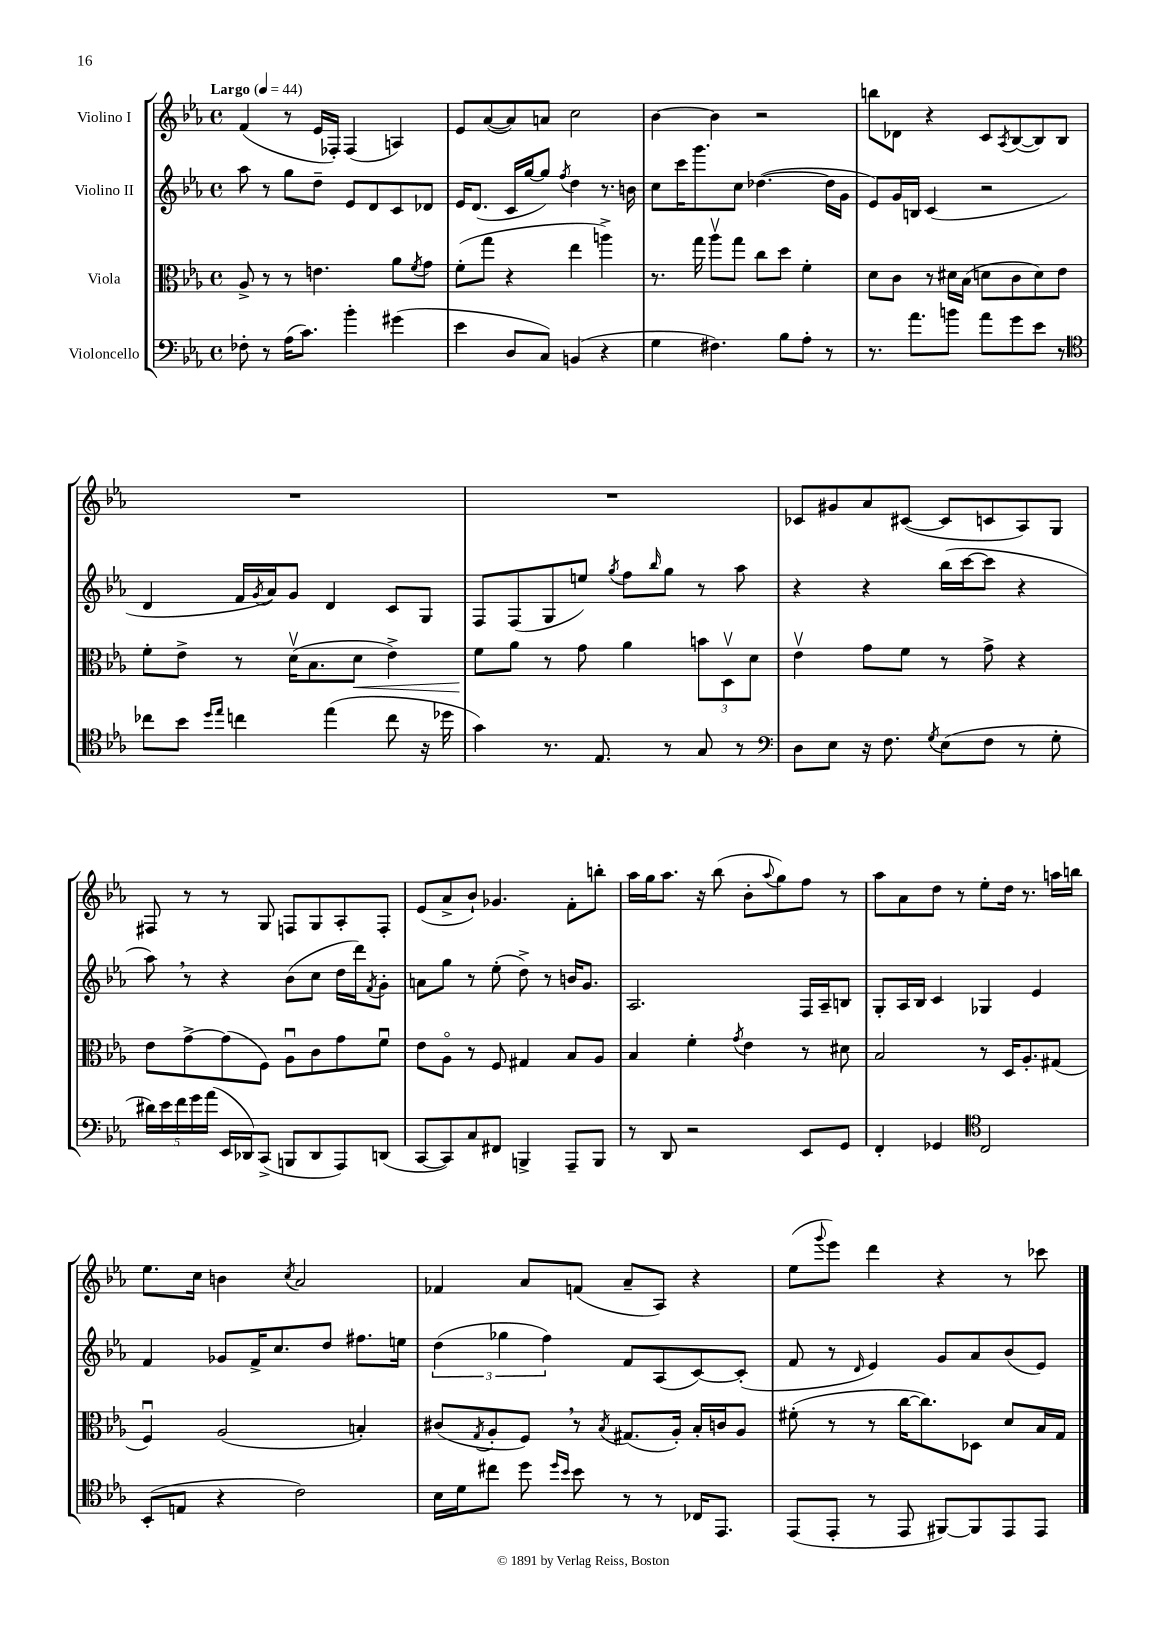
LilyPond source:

<<
\new StaffGroup <<
\new Staff = "s0" \with { instrumentName = "Violino I" } {
    \clef treble \key ees \major \defaultTimeSignature \time 4/4 \tempo "Largo" 4 = 44
    f'4( r8 ees'16 fes16-.) fes4( a4) |
    ees'8 aes'8~( aes'8) a'8 c''2 |
    bes'4~ bes'4 r2 |
    b''8 des'8 r4 c'8 \acciaccatura { aes8 } bes8~( bes8) bes8 |
    R1 |
    R1 |
    ces'8 gis'8 aes'8 cis'8~( cis'8 c'8 aes8) g8 |
    fis8 r8 r8 g8 f8 g8 aes8-. f8-. |
    ees'8( aes'8-> bes'8-!) ges'4. f'8-. b''8-. |
    aes''16 g''16 aes''8. r16 bes''8( bes'8-. \appoggiatura { aes''8 } g''8) f''8 r8 |
    aes''8 aes'8 d''8 r8 ees''8-. d''16 r8. a''16 b''16 |
    ees''8. c''16 b'4 \acciaccatura { c''8 } aes'2 |
    fes'4 aes'8 f'8( aes'8-- aes8) r4 |
    ees''8( \appoggiatura { g'''8 } ees'''8) d'''4 r4 r8 ces'''8 \bar "|." |
}
\new Staff = "s1" \with { instrumentName = "Violino II" } {
    \clef treble \key ees \major \defaultTimeSignature \time 4/4
    aes''8 r8 g''8 d''8-- ees'8 d'8 c'8 des'8 |
    ees'16 d'8.( c'16 g''16~ g''8) \acciaccatura { f''8 } d''4 r8. b'16 |
    c''8 c'''16 g'''8. c''8 des''4.~( des''16 g'16 |
    ees'8) g'16 b16 c'4( r2 |
    d'4 f'16 \acciaccatura { g'8 } aes'16) g'8 d'4 c'8 g8 |
    f8 f8( g8 e''8) \acciaccatura { g''8 } f''8 \grace { bes''16 } g''8 r8 aes''8 |
    r4 r4 bes''16( c'''16~ c'''8 r4 |
    aes''8) \breathe r8 r4 bes'8( c''8 d''16 d'''16) \acciaccatura { f'8 } g'8-. |
    a'8 g''8 r8 ees''8-.( d''8->) r8 b'16 g'8. |
    aes2. f16 aes16-- b8 |
    g8-. aes16 bes16 c'4 ges4 ees'4 |
    f'4 ges'8 f'16-> c''8. d''8 fis''8. e''16 |
    \tuplet 3/2 { d''4( ges''4 f''4) } f'8 aes8( c'8~) c'8-.( |
    f'8 r8 \grace { d'16 } ees'4) g'8 aes'8 bes'8( ees'8) \bar "|." |
}
\new Staff = "s2" \with { instrumentName = "Viola" } {
    \clef alto \key ees \major \defaultTimeSignature \time 4/4
    aes8-> r8 r8 e'4. aes'8 \acciaccatura { f'8 } g'8 |
    f'8-.( g''8 r4 ees''4 a''4->) |
    r8. g''16 aes''8\upbow g''8 c''8 d''8 f'4-. |
    d'8 c'8 r8 dis'16 bes16( d'8 c'8 d'8) ees'8 |
    f'8-. ees'8-> r8 d'16\upbow( bes8. d'8\< ees'4->) |
    f'8\! aes'8 r8 g'8 aes'4 \tuplet 3/2 { b'8 d8\upbow d'8 } |
    ees'4\upbow g'8 f'8 r8 g'8-> r4 |
    ees'8 g'8~-> g'8( f8) aes8\downbow c'8 g'8 f'8\downbow |
    ees'8 aes8\flageolet r8 f8 gis4 bes8 aes8 |
    bes4 f'4-. \acciaccatura { g'8 } ees'4 r8 dis'8 |
    bes2 r8 d16 aes8.-. gis8( |
    f4\downbow) aes2( b4-.) |
    cis'8( \acciaccatura { g8 } aes8-. f8) \breathe r8 \acciaccatura { bes8 } gis8.( aes16-.) bes16-. c'16 aes8 |
    fis'8-.( r8 r8 c''16~ c''8.) des8 d'8 bes16 g16 \bar "|." |
}
\new Staff = "s3" \with { instrumentName = "Violoncello" } {
    \clef bass \key ees \major \defaultTimeSignature \time 4/4
    fes8-. r8 aes16( c'8.) bes'4-. gis'4( |
    ees'4 d8 c8) b,4( r4 |
    g4 fis4.) bes8 aes8-. r8 |
    r8. aes'8. b'8 aes'8 g'8 ees'8 r8 |
    \clef tenor ces''8 bes'8 \grace { d''16 ees''16 } c''4 ees''4( c''8 r16 des''16 |
    g'4) r8. ees8. r8 g8 r8 |
    \clef bass d8 ees8 r16 f8. \acciaccatura { g8 } ees8( f8 r8 g8-. |
    \tuplet 5/4 { dis'16) ees'16 f'16 g'16 aes'16( } ees,16 des,16) c,8->( b,,8 des,8 aes,,8) d,8( |
    c,8~ c,8) c8 fis,8 b,,4-> aes,,8-- b,,8 |
    r8 d,8 r2 ees,8 g,8 |
    f,4-. ges,4 \clef tenor c2 |
    bes,8-.( e8 r4 c'2) |
    bes16 d'16 cis''8 d''8 \grace { d''16 bes'16 } bes'8 r8 r8 ces16 ees,8. |
    ees,8( ees,8-. r8 ees,8 fis,8~) fis,8 ees,8 ees,8 \bar "|." |
}
>>
>>
\layout { \context { \Score \remove "Bar_number_engraver" } }
